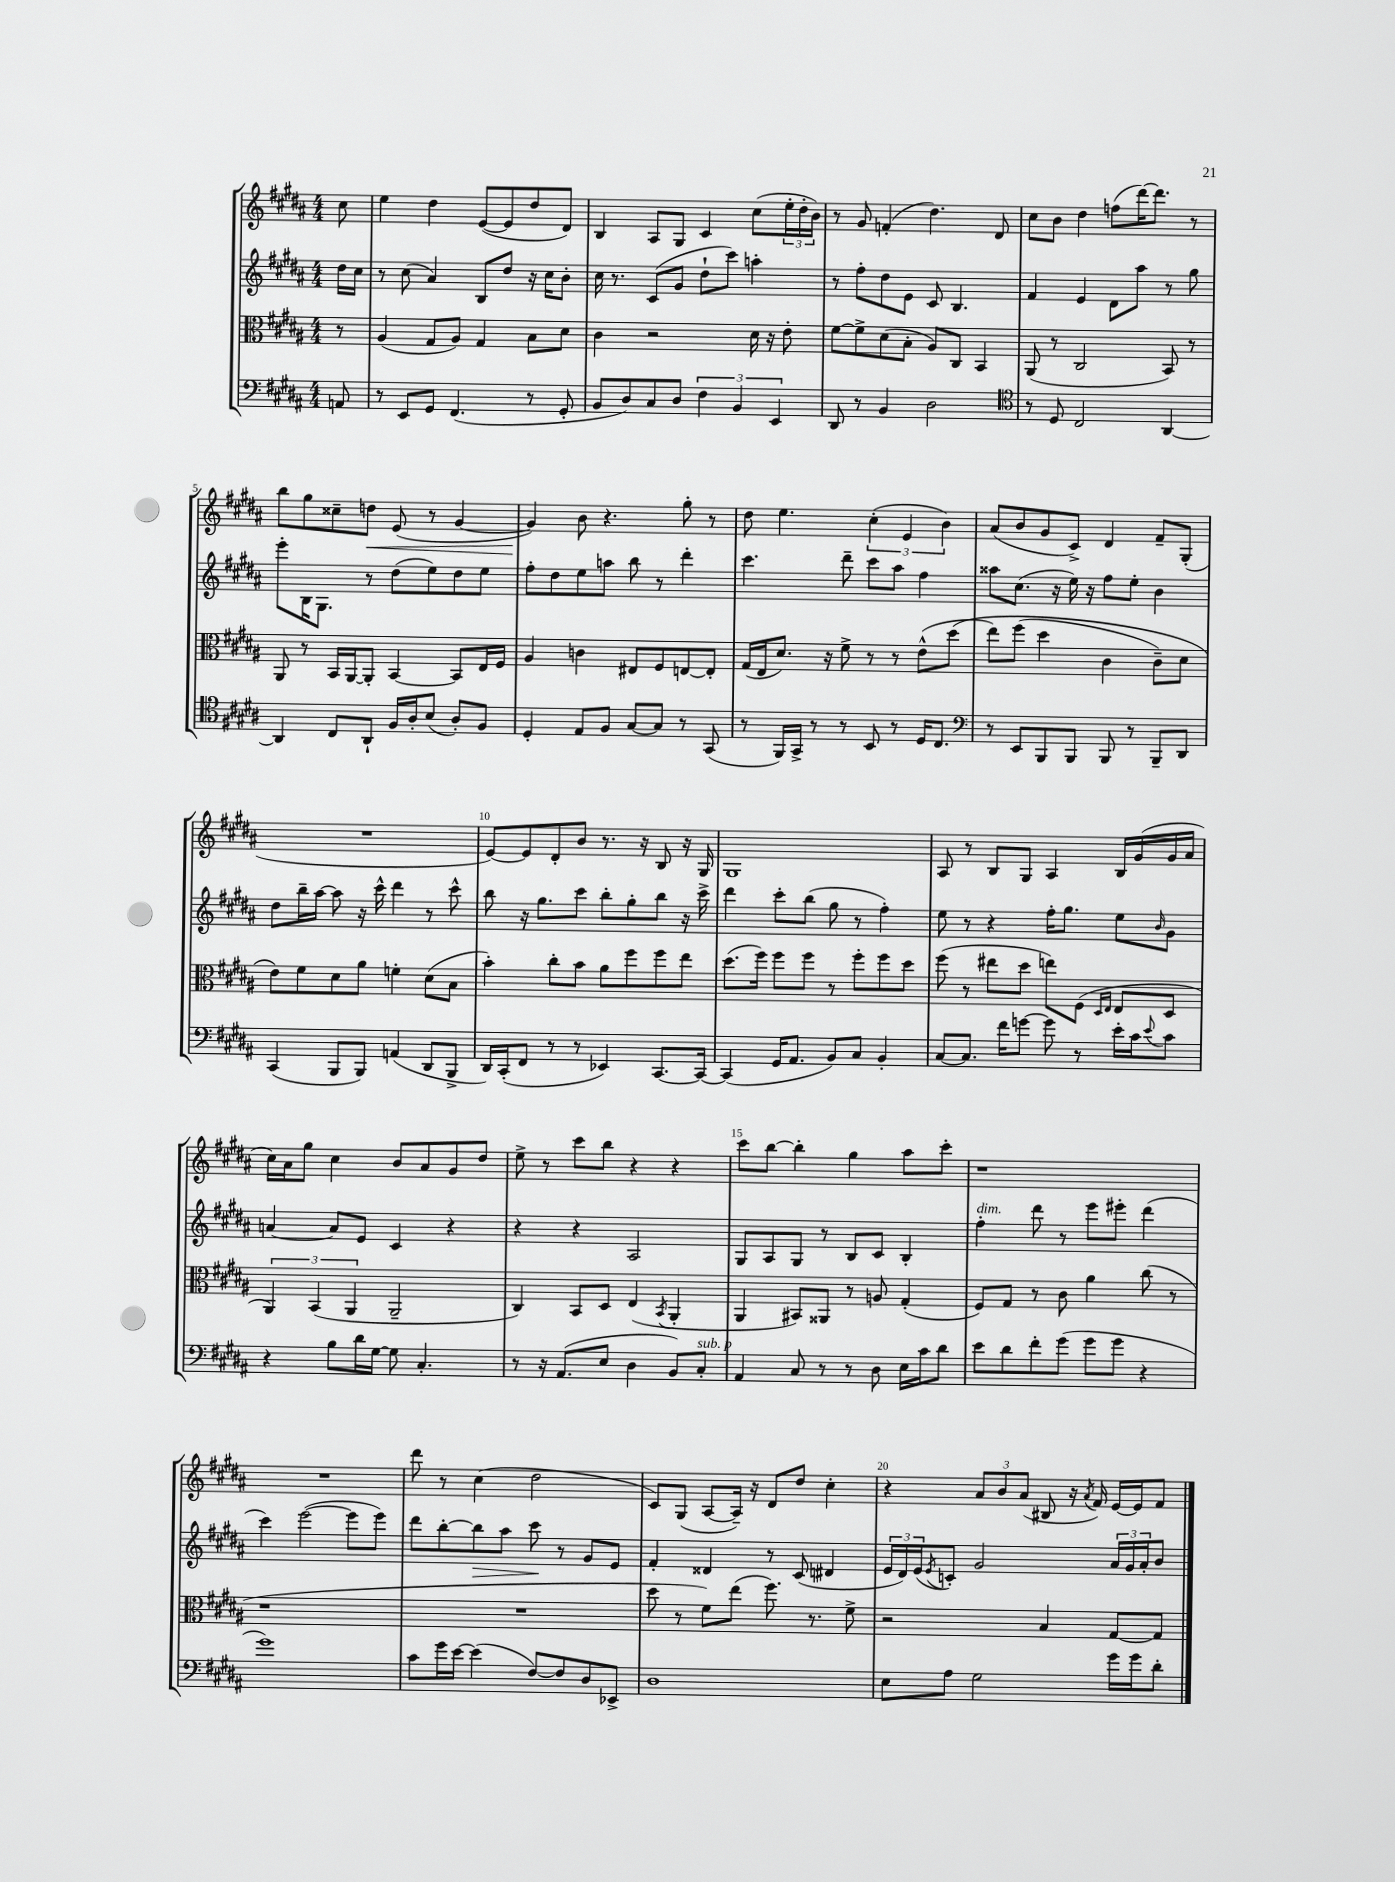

**kern	**kern	**kern	**kern
*staff4	*staff3	*staff2	*staff1
*clefF4	*clefC3	*clefG2	*clefG2
*k[f#c#g#d#a#]	*k[f#c#g#d#a#]	*k[f#c#g#d#a#]	*k[f#c#g#d#a#]
*M4/4	*M4/4	*M4/4	*M4/4
8AA	8r	16dd#	8cc#
.	.	16cc#	.
=	=	=	=
8r	(4A#	8r	4ee
8EE	.	(8cc#	.
8GG#	8G#	4a#)	4dd#
(4.FF#	8A#)	.	.
.	4G#	8B	([8e
.	.	8dd#	8e]
8r	8B	16r	8dd#
.	.	16cc#	.
8GG#'	8d#	8b'	8d#)
=	=	=	=
8BB	4c#	16cc#	4B
.	.	8.r	.
8D#)	.	.	.
8C#	2r	(8c#	8A#
8D#	.	8g#	8G#
6F#	.	8dd#`	4c#
.	.	8ccc#)	.
6BB	.	.	.
.	16d#	4aa'	(8cc#
.	16r	.	.
6EE	.	.	.
.	8e'	.	24ee'
.	.	.	24dd#'
.	.	.	24b)
=	=	=	=
8DD#	[8f#	8r	8r
8r	8f#^]	8ff#'	8g#
4BB	(8d#	8dd#	(4f'
.	8B'	8e	.
2D#	8A#)	8c#	4.dd#)
.	8C#	4.B	.
.	4BB	.	.
.	.	.	8d#
=	=	=	=
*clefC4	*	*	*
8r	(8AA#	4f#	8cc#
8D#	8r	.	8b
2C#	2C#	4e	4dd#
.	.	8d#	(8ff
.	.	8aa#	[16ddd#)
.	.	.	8.ddd#]
[4AA#	8BB)	8r	.
.	8r	8gg#	8r
=	=	=	=
4AA#]	8AA#	8eee'	8bb
.	8r	16B	8gg#
.	.	8.G#	.
8C#	16BB	.	8cc##~
.	[16AA#	.	.
8AA#`	8AA#']	8r	8dd
16F#	[4BB	(8dd#	(8e
16A#'	.	.	.
(8B	.	8ee)	8r
8A#')	8BB]	8dd#	[4g#
8F#	16E	8ee	.
.	16F#	.	.
=	=	=	=
4D#'	4A#	8ff#'	4g#])
.	.	8dd#	.
8E	4c	8ee	8b
8F#	.	8aa	4.r
[8G#	8E#	8bb	.
8G#]	8F#	8r	.
8r	[8E	4ddd#'	8gg#'
(8GG#	8E']	.	8r
=	=	=	=
8r	(16G#	4.ccc#	8dd#
.	16E	.	.
16FF#)	8.d#)	.	4.ee
16GG#^	.	.	.
8r	.	.	.
.	16r	.	.
8r	8f#^	8ddd#~	.
8BB	8r	8ccc#	(6cc#'
8r	8r	8aa#	.
.	.	.	6e
16D#	(8e^^	4ff#	.
8.C#	.	.	.
.	.	.	6b)
.	&(8dd#	.	.
=	=	=	=
*clefF4	*	*	*
8r	8ee)	8aa##	(8a#
8EE	(8ff#	(8.cc#	8b
8BBB	4dd#	.	8g#
.	.	16r	.
8BBB	.	16ee)	8c#^)
.	.	16r	.
8BBB	4c#	8ff#	4d#
8r	.	8ee'	.
8BBB~	8c#~)	4b	8f#~
8DD#	8d#	.	(8G#'
=	=	=	=
(4CC#	8e&)	8dd#	1r
.	8f#	16bb~	.
.	.	[16aa#	.
8BBB	8d#	8aa#]	.
8BBB)	8a#	16r	.
.	.	16ccc#^^	.
(4AA	4f'	4ddd#	.
8DD#	(8d#	8r	.
8BBB^	8B	8ccc#^^	.
=	=	=	=
16DD#)	4b')	8bb	[8e)
(16CC#'	.	.	.
8FF#	.	16r	8e]
.	.	8.gg#	.
8r	8cc#'	.	8d#'
8r	8b	8ccc#	8b
4EE-)	8a#	8bb'	8.r
.	8ff#	8gg#'	.
.	.	.	16r
[8.CC#	8ff#	8bb	8B
.	8ee	16r	16r
16CC#_	.	16ccc#^	16G#
=	=	=	=
(4CC#]	(8.dd#	4ddd#	1G#
.	16ff#)	.	.
16GG#	8ff#	8ccc#'	.
8.AA#	.	.	.
.	8ff#	(8bb	.
8BB)	8r	8gg#	.
8C#	8ff#'	8r	.
4BB'	8ff#	4ff#')	.
.	8dd#	.	.
=	=	=	=
[8C#	(8ff#	8ee	8A#
8.C#]	8r	8r	8r
.	8ee#	4r	8B
16f#	.	.	.
[8g	8dd#	.	8G#
8g]	8ee)	16ff#'	4A#
.	.	8.gg#	.
8r	(8F#	.	.
.	16qqD#	.	.
.	16qqE	.	.
16e'	8E	8ee	16B
16c#	.	.	(16g#
8qqe	.	16qqb	.
8c#	8D#	8g#	16g#
.	.	.	16a#
=	=	=	=
4r	6AA#)	[4a	16cc#)
.	.	.	16a#
.	.	.	8gg#
.	(6BB	.	.
8B	.	8a]	4cc#
.	6AA#	.	.
16d#	.	8e	.
[16G#	.	.	.
8G#]	2AA#~	4c#	8b
4.C#'	.	.	8a#
.	.	4r	8g#
.	.	.	8dd#
=	=	=	=
8r	4C#)	4r	8ee^
16r	.	.	8r
(8.AA#	.	.	.
.	8BB	4r	8ccc#
8E	8D#	.	8bb
4D#	(4E	2A#	4r
.	8qBB	.	.
8BB)	4AA#'	.	4r
8C#'	.	.	.
=	=	=	=
4AA#	4AA#	8G#	8ccc#
.	.	8A#	[8bb
8C#	8BB#)	8G#	4bb']
8r	8AA##	8r	.
8r	8r	8B	4gg#
8D#	8A	8c#	.
16E	(4G#'	4B'	8aa#
16c#	.	.	.
8d#	.	.	8ccc#'
=	=	=	=
8e	8F#)	4ff#'	1r
8d#	8G#	.	.
8f#'	8r	8ddd#	.
(8g#	8c#	8r	.
8g#	4a#	8eee	.
8g#	.	8eee#'	.
4r	(8cc#	(4ddd#	.
.	8r	.	.
=	=	=	=
1g#)	1r	4ccc#)	1r
.	.	([2eee	.
.	.	8eee]	.
.	.	8eee)	.
=	=	=	=
8c#	1r	8ddd#	8ddd#
16g#	.	[8bb'	8r
[16e	.	.	.
(4e]	.	8bb]	(4cc#
.	.	8aa#	.
[8F#)	.	8ccc#	2dd#
8F#]	.	8r	.
8D#	.	8g#	.
8EE-^	.	8e	.
=	=	=	=
1D#	8dd#	4f#'	8c#)
.	8r	.	(8G#
.	8f#)	4d##	[8A#
.	(8ee	.	16A#~])
.	.	.	16r
.	8.ff#)	8r	8d#
.	.	(8c#	8dd#
.	8.r	.	.
.	.	4d#	4cc#'
.	8f#^	.	.
=	=	=	=
8E	2r	24e	4r
.	.	24d#)	.
.	.	(24e	.
.	.	8qe	.
8A#	.	8c')	.
2G#	.	2g#	12a#
.	.	.	12b
.	.	.	(12a#
.	4B	.	8B#
.	.	.	16r
.	.	.	8qa#
.	.	.	16f#)
16g#	[8G#	24a#	[16e
.	.	24g#	.
16g#	.	.	16e]
.	.	24a#'	.
8d#'	8G#]	8b	8f#
==	==	==	==
*-	*-	*-	*-
